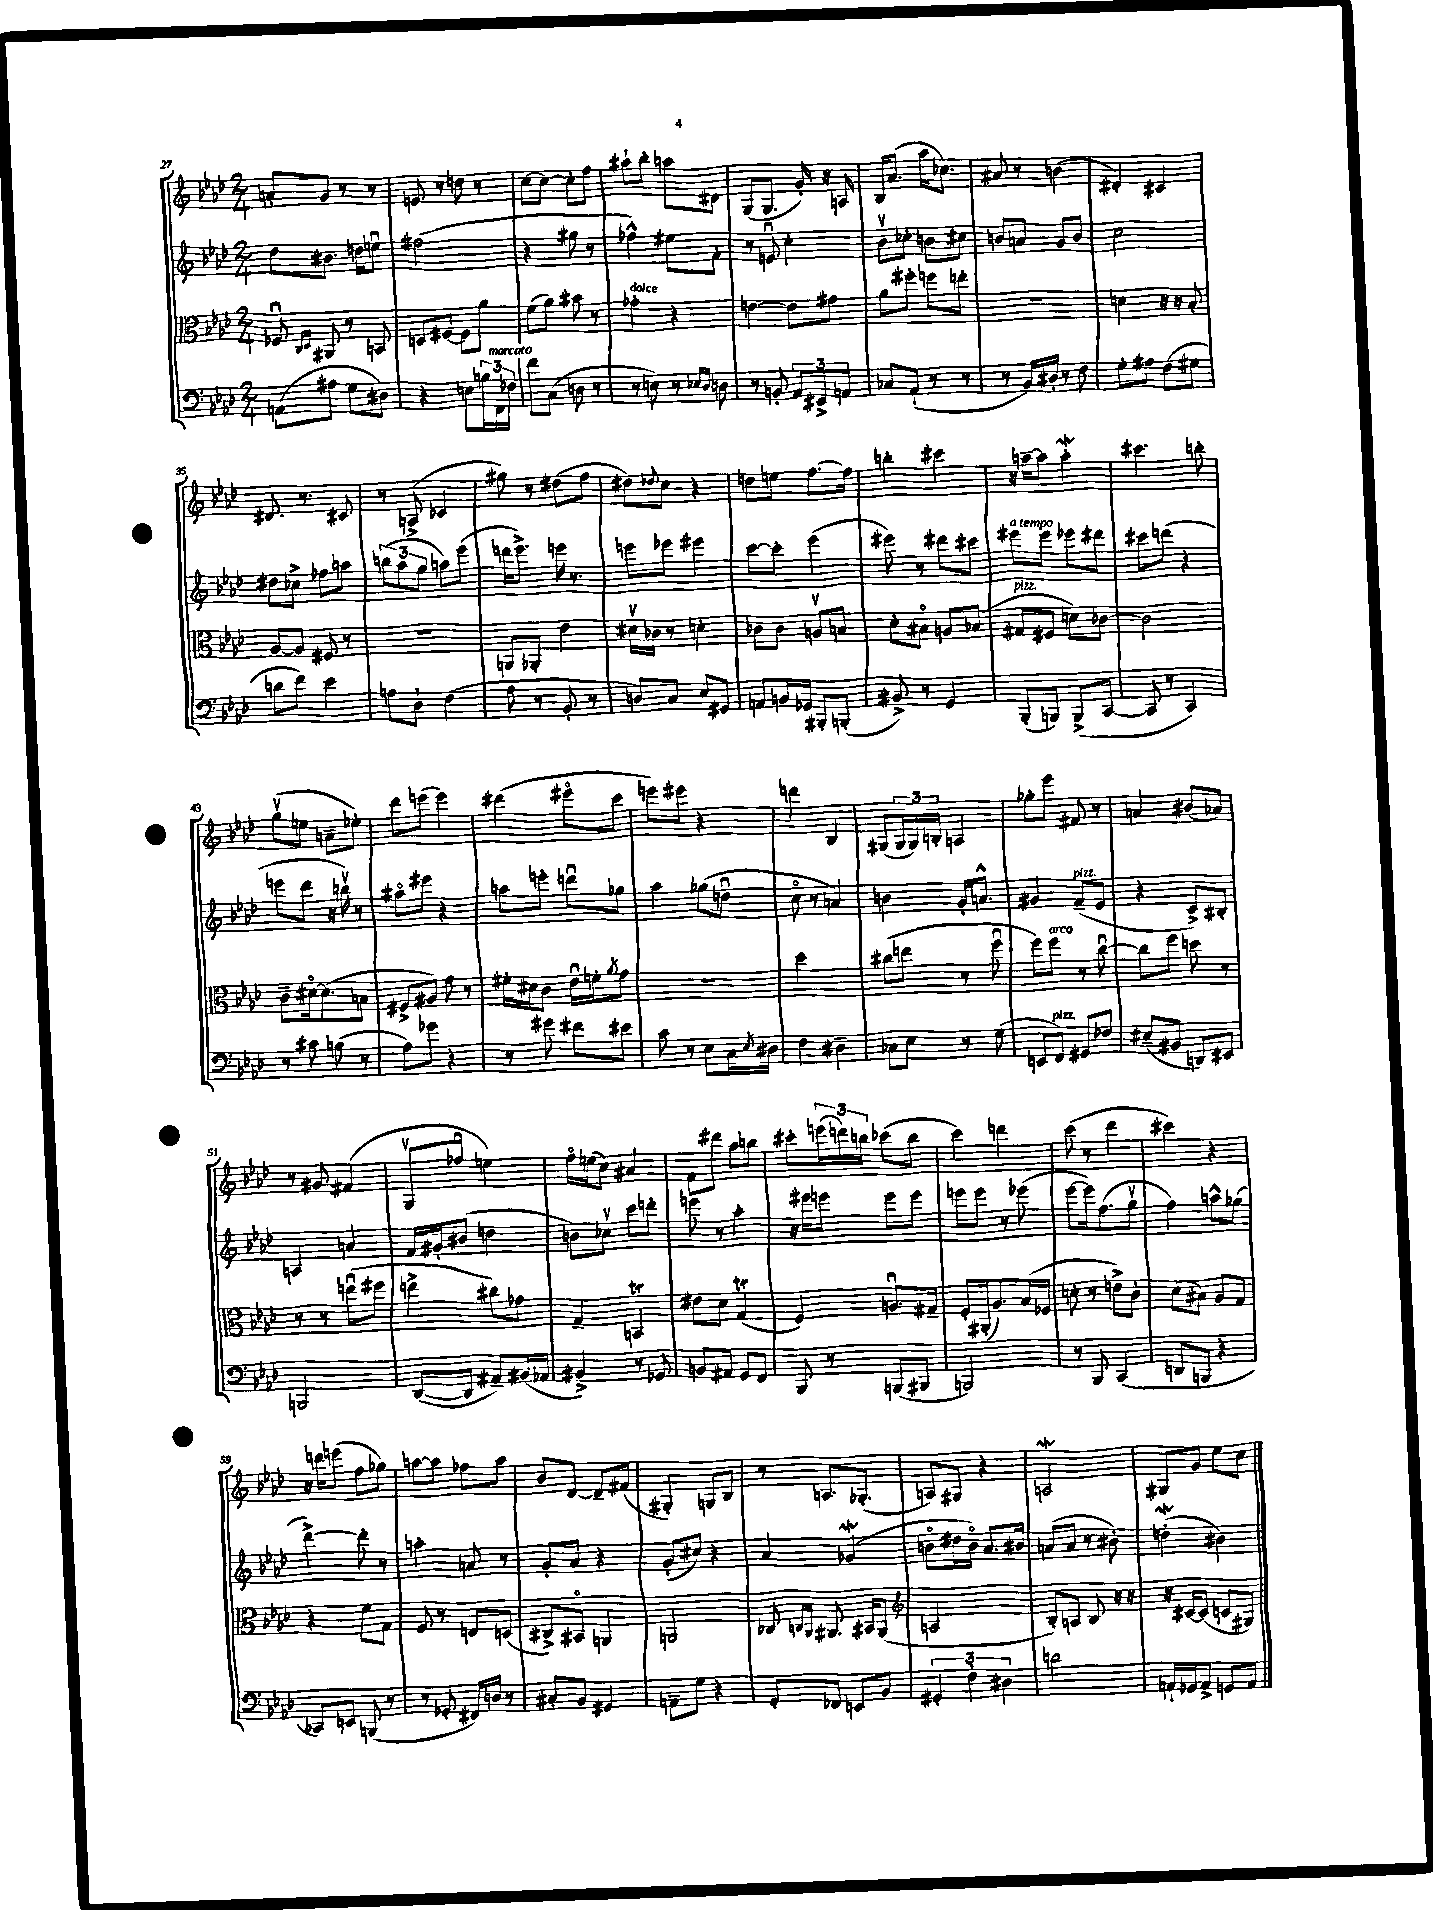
<<
\new StaffGroup <<
\new Staff = "s0" {
    \clef treble \key aes \major \numericTimeSignature \time 2/4
    a'8-. g'8 r8 r8 |
    e'8 r8 d''8 r8 |
    c''8~ c''8~ c''8-. f''8 |
    ais''8-! bes''8-. a''8 dis'8 |
    g8( g8. g'16-.) r16 a16 |
    bes16 aes'8.( aes''16 ces''8.) |
    ais'8 r8 b'4( |
    dis'4-.) cis'4 |
    dis'8. r8. cis'8 |
    r8 a8->( ces'4 |
    gis''8) r8 dis''8( f''8 |
    dis''8) \appoggiatura { des''8 } c''8 r4 |
    d''8 e''8 f''8.~ f''16 |
    b''4-. cis'''4 |
    r16 a''16~-- a''8 a''4-.\mordent |
    cis'''4. b''8-. |
    g''8\upbow( e''8 a'8-- ees''8-.) |
    des'''8 e'''8( e'''4) |
    dis'''4( eis'''8\flageolet c'''8 |
    e'''8) eis'''8 r4 |
    d'''4 bes4 |
    gis8( \tuplet 3/2 { gis16 gis16) b16-. } a4 |
    ges''8-. ees'''8 fis'8 r8 |
    a'4 bis'8( aes'8) |
    r8 gis'8 fis'4( |
    g8\upbow fes''8\downbow e''4) |
    f''16\flageolet e''16( c''8) ais'4 |
    f'8 dis'''8 aes''8 b''8 |
    cis'''8-. \tuplet 3/2 { e'''16( d'''16) b''16 } ces'''8( b''8 |
    c'''4) d'''4 |
    c'''8( r8 des'''4 |
    cis'''4) r4 |
    r16 d'''16 e'''8( f''8 ges''8) |
    a''8~ a''8 fes''8 a''8 |
    bes'8 des'8~ des'8-- fis'8( |
    gis4-.) g8 bes8 |
    r8 a8. ges8.-.( |
    a8) gis8 r4 |
    a2\mordent |
    gis8 g'8 ees''8 c''8 \bar "|." |
}
\new Staff = "s1" {
    \clef treble \key aes \major \numericTimeSignature \time 2/4
    des''8 bis'8. d''16 e''8\downbow |
    fis''2( |
    r4 gis''8 r8 |
    fes''4-^) eis''8 f'8-. |
    r8 e'8\downbow c''4-. |
    bes'8\upbow ces''8-. b'8 cis''8 |
    b'8 a'8 g'8 b'8 |
    c''2 |
    dis''8 ces''8-> fes''8 a''8 |
    \tuplet 3/2 { b''8( aes''8 g''8 } a''8) ees'''8( |
    d'''16 ees'''8.->) e'''16 r8. |
    e'''8 ees'''8 eis'''4 |
    c'''8~ c'''8-. ees'''4( |
    eis'''8) r8 dis'''8 cis'''8 |
    eis'''8^\markup { \italic "a tempo" } eis'''8 ees'''8 dis'''8 |
    cis'''8 d'''8( r4 |
    e'''8 des'''8 r16 b''16\upbow) r8 |
    ais''8\flageolet eis'''8 r4 |
    a''8 e'''8-. d'''8\downbow ges''8 |
    aes''4 ges''8( d''8\downbow |
    c''8\flageolet r8 a'4) |
    b'4 g'16-. a'8.-^ |
    gis'4 f'8--^\markup { \italic "pizz." }( ees'8 |
    r4 c'8->) bis8-. |
    a4 a'4 |
    f'16 gis'16-. bis'8( d''4 |
    b'8) ces''8\upbow c'''8 d'''8-. |
    e'''8 r8 aes''4-. |
    r16 eis'''16 e'''8 e'''8 e'''8 |
    e'''8 e'''8 r8 ees'''8( |
    ees'''8~ ees'''16) f''8.( g''8\upbow |
    f''4) a''8-^ ges''8( |
    des'''4~->) des'''8-. r8 |
    a''4-. a'8 r8 |
    g'8-. aes'8 r4 |
    g'8-.( cis''8) r4 |
    aes'4 ges'4\mordent( |
    b'8\flageolet dis''16 b'16\flageolet) aes'8. bis'16 |
    a'8( a'8 r8 bis'8-.) |
    d''4-.\mordent( bis'4) \bar "|." |
}
\new Staff = "s2" {
    \clef alto \key aes \major \numericTimeSignature \time 2/4
    fes8\downbow \grace { c16 des16 } ais,8 r8 b,8 |
    d8 fis8~ fis8 aes'8 |
    f'8( aes'8) bis'8 r8 |
    ges'4-.^\markup { \italic "dolce" } r4 |
    e'4~ e'8 gis'8 |
    aes'8 fis''8-. f''8 e''8-. |
    R2 |
    d'4 r16 r16 bes8-. |
    aes8~ aes8 fis8 r8 |
    R2 |
    a,8 aes,8-. ees'4 |
    dis'16\upbow ces'16 r8 d'4-. |
    ces'8 ces'8 a8\upbow b8 |
    des'8-. bis8\flageolet a8 bes8( |
    gis8^\markup { \italic "pizz." } fis8 d'8) ces'8~ |
    ces'2 |
    c'8-- dis'16~\flageolet dis'8.( b8 |
    fis8-> ais8) g'8 r8 |
    fis'16-. dis'16 c'8 ees'16\downbow f'16-. \acciaccatura { aes'8 } g'8 |
    r2 |
    des''2 |
    cis''8( e''8 r8 f''8\downbow |
    f''8) f''8^\markup { \italic "arco" } r8 c''8~\downbow |
    c''8 f''8 d''8 r8 |
    r8 r8 e''8\downbow( fis''8 |
    e''4-> cis''8) ges'8 |
    g4-- b,4\trill |
    eis'8 des'8 g4\trill( |
    f4) a8.\downbow gis16-- |
    f8-. ais,16-.( aes8.) bes16( fes16 |
    d'8-. r8 e'8->) c'8-. |
    des'8( bis8) aes8 g8 |
    r4 f'8 g8 |
    f8 r8 e8 d8( |
    cis8->) bis,8\flageolet a,4 |
    a,2 |
    ces8 \grace { c16 aes,16 } ais,8. bis,16 ais,8( |
    \clef treble a2 |
    bes8-.) a8 bes8 r16 r16 |
    r16 cis'16~ cis'8( c'8 gis8) \bar "|." |
}
\new Staff = "s3" {
    \clef bass \key aes \major \numericTimeSignature \time 2/4
    a,8( ais8 g8 dis8) |
    r4 e8 \tuplet 3/2 { b16 f,16^\markup { \italic "marcato" } fes16 } |
    f'8 c8( d8 r8 |
    r8 e8) r8 \grace { ees16 des16 } d8 |
    r8 b,8-. \tuplet 3/2 { aes,8 eis,8-> a,8 } |
    ces8 aes,8-!( r8 r8 |
    r8 bes,16) dis16-. r8 f8 |
    g8-. ais8 f8( gis8 |
    d'8 f'8) ees'4 |
    a8 des8-! f4( |
    aes8 r8 bes,8-. r8 |
    d8) c8 ees8 gis,8 |
    a,8 b,16 ges,16 bis,,8-. b,,8-.( |
    bis,8->) r8 g,4 |
    bes,,8-.( b,,8) b,,8->( c,8~ |
    c,8 r8 c,4) |
    r8 cis'8 b8( r8 |
    aes8) ges'8 r4 |
    r8 gis'8 fis'8 eis'8 |
    c'8 r8 ees8 c16 \acciaccatura { ees8 } dis16 |
    f4 dis4-- |
    ces8 ees8 r8 g8( |
    e,8 f,8^\markup { \italic "pizz." }) gis,8 fes8 |
    eis8--( bis,8 d,8) eis,8 |
    b,,2 |
    des,8~( des,8 ais,8--) bis,16( aes,16 |
    bis,4->) r8 ges,8 |
    b,8 ais,8 g,8 f,8 |
    bes,,8 r8 b,,8( bis,,8 |
    b,,2) |
    r8 bes,,8 c,4( |
    d,8 b,,8 r4 |
    ces,8) e,8 b,,8( r8 |
    r8 ges,8-. fis,16) d16 r8 |
    cis8-. bes,8 gis,4 |
    a,8-- g8 r4 |
    g,8-. fes,8 e,8 bes,8 |
    \tuplet 3/2 { gis,4-. f4-. dis4 } |
    d'2 |
    a,16-! ges,16 a,8-> g,8 a,8 \bar "|." |
}
>>
>>
\layout { \context { \Score currentBarNumber = #27 } }
